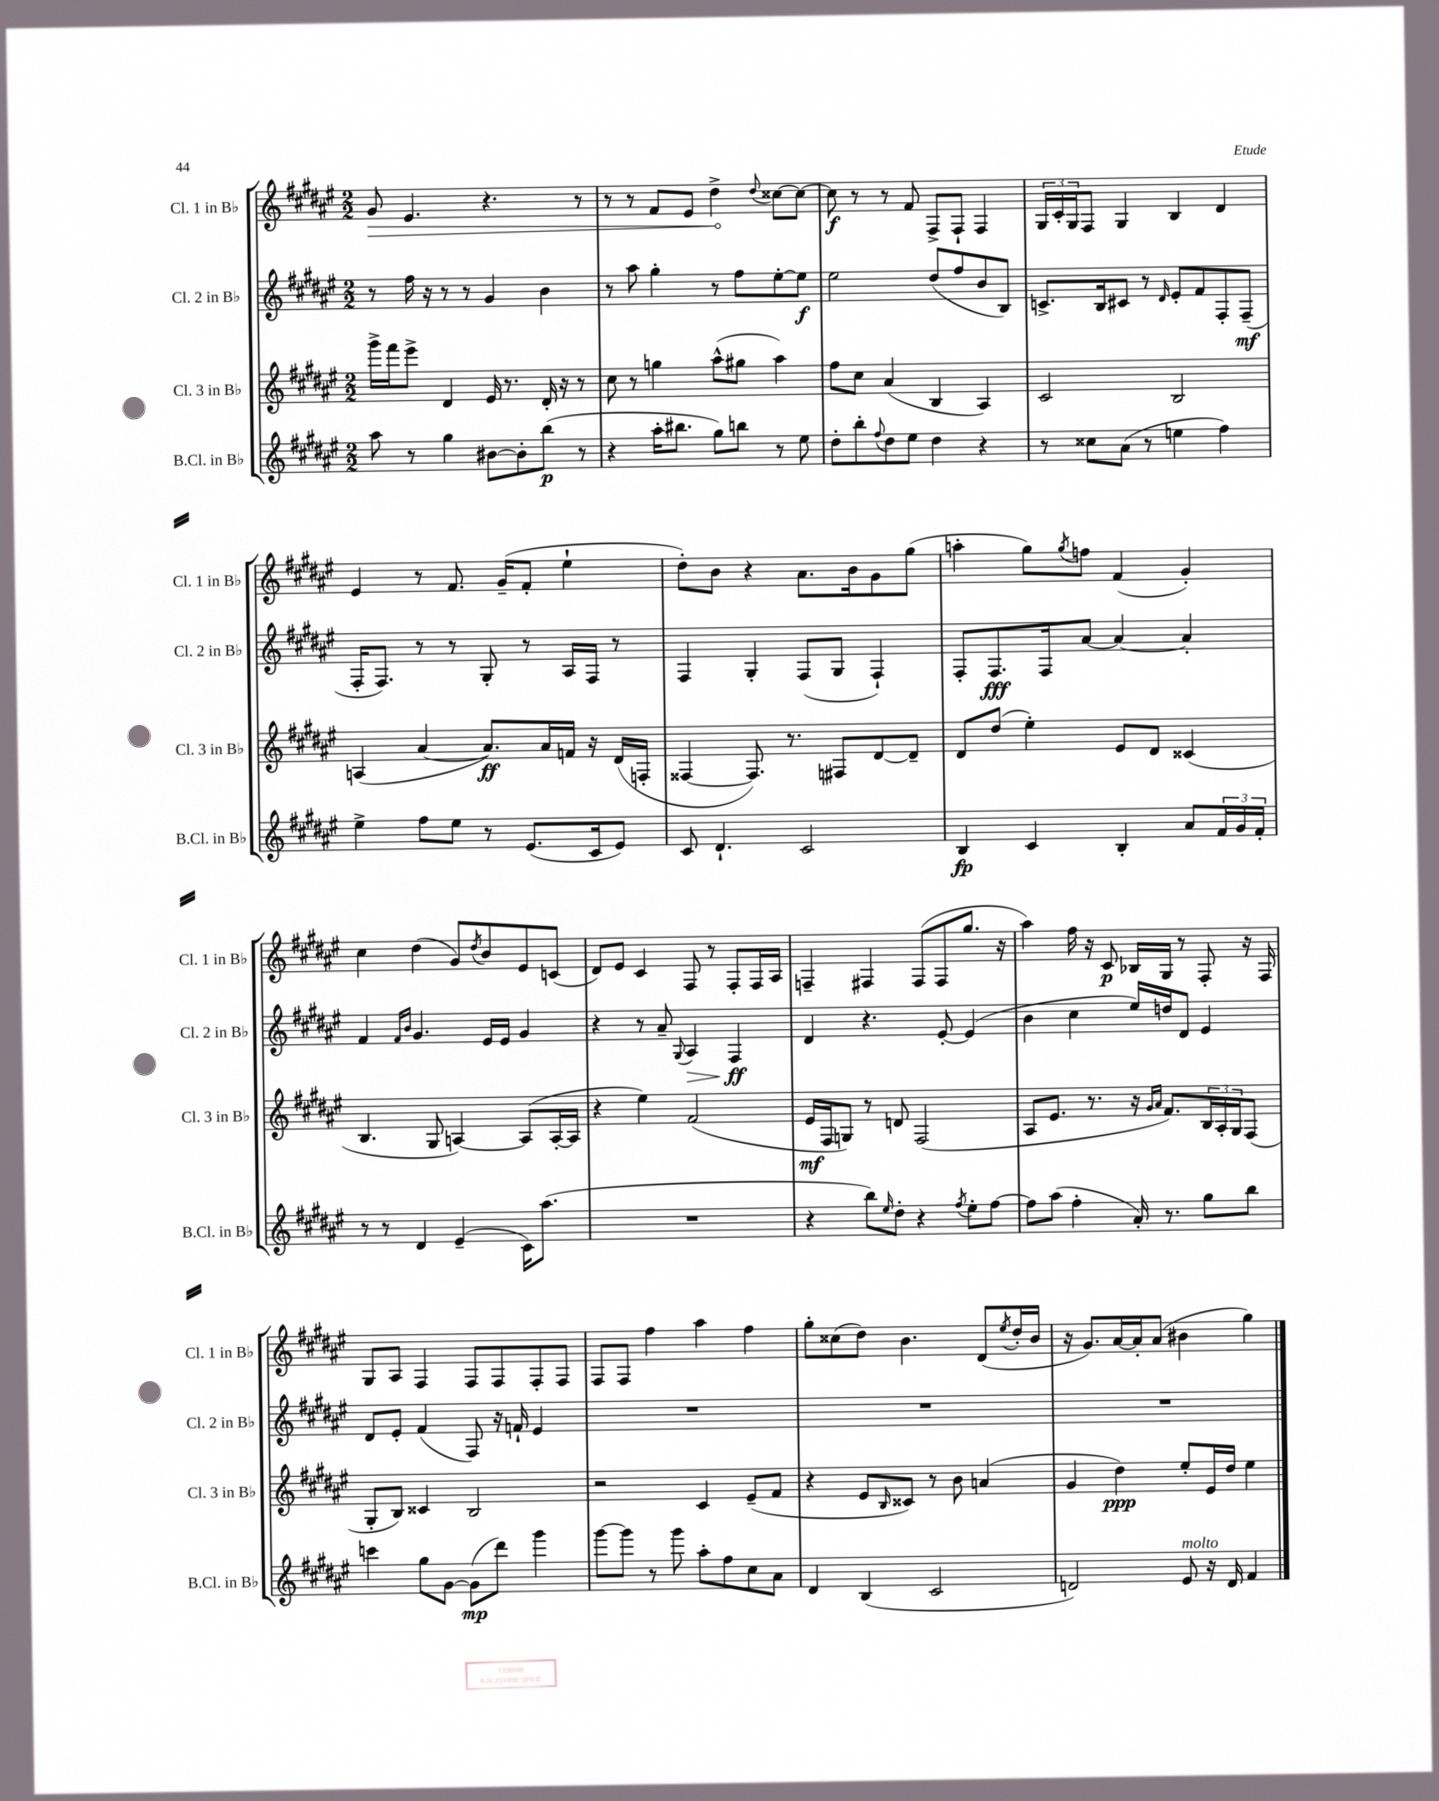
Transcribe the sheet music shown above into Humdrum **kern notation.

**kern	**kern	**kern	**kern
*staff4	*staff3	*staff2	*staff1
*clefG2	*clefG2	*clefG2	*clefG2
*k[f#c#g#d#a#e#]	*k[f#c#g#d#a#e#]	*k[f#c#g#d#a#e#]	*k[f#c#g#d#a#e#]
*M2/2	*M2/2	*M2/2	*M2/2
8aa#	16ggg#^	8r	8g#
.	16fff#	.	.
8r	8eee#^	16ff#	4.e#
.	.	16r	.
4gg#	4d#	8r	.
.	.	8r	.
[8b#	16e#	4g#	4.r
.	8.r	.	.
8b#']	.	.	.
(8bb	16d#'	4b	.
.	16r	.	.
8r	8r	.	8r
=	=	=	=
4r	8cc#	8r	8r
.	8r	8aa#	8r
16aa#'	4gg	4gg#'	8f#
8.bb#	.	.	.
.	.	.	8e#
8gg#)	(8aa#^^	8r	4dd#^
8bb	8gg#	8ff#	.
.	.	.	8qqdd#
8r	4aa#)	[8ee#'	[8cc##
8ee#	.	8ee#]	8cc##_
=	=	=	=
8dd#'	8ff#	2ee#	8cc##]
8bb'	8cc#	.	8r
8qqff#	.	.	.
8dd#	(4a#	.	8r
8ee#	.	.	8f#
4dd#	4B	(8dd#	8F#^
.	.	8ff#	8F#`
4r	4A#)	8b	4F#
.	.	8B)	.
=	=	=	=
8r	2c#	8.c^	24G#
.	.	.	24c#'
.	.	.	24G#
8cc##	.	.	8F#
.	.	16B	.
(8a#	.	8c#	4G#
8r	.	8r	.
.	.	16qqd#	.
4ee	2B	8e#'	4B
.	.	8f#	.
4ff#)	.	8F#'	4d#
.	.	(8F#~	.
=	=	=	=
4ee#^	(4A	16F#'	4e#
.	.	8.F#)	.
8ff#	[4a#	8r	8r
8ee#	.	8r	8.f#
8r	8.a#])	8G#'	.
.	.	.	(16g#~
(8.e#	.	8r	8f#'
.	16a#	.	.
.	16f	16A#	4ee#`
16c#	16r	16F#	.
8e#)	(16d#	8r	.
.	16F'	.	.
=	=	=	=
8c#	[4F##	4F#	8dd#')
4.d#`	.	.	8b
.	8.F##])	4G#'	4r
.	8.r	.	.
2c#	.	(8F#	8.a#
.	8F#	8G#	.
.	.	.	16b
.	[8d#	4F#`)	8g#
.	8d#~]	.	(8gg#
=	=	=	=
4B	8d#	8F#'	4aa'
.	(8dd#	8.F#	.
4c#	4ee#')	.	8gg#)
.	.	16F#	.
.	.	.	8qgg#
.	.	[8a#	8ff
4B'	8e#	4a#_	(4f#
.	8d#	.	.
8a#	(4c##	4a#']	4g#')
24f#	.	.	.
24g#	.	.	.
24f#'	.	.	.
=	=	=	=
8r	4.B	4f#	4cc#
8r	.	.	.
.	.	16qqf#	.
.	.	16qqb	.
4d#	.	4.g#	(4dd#
.	8G#	.	.
(4e#~	[4A)	.	8g#)
.	.	.	8qdd#
.	.	16e#	8b
.	.	16e#	.
16c#)	(8A]	4g#	8e#
(8.aa#	.	.	.
.	[16A'	.	(8c
.	16A]	.	.
=	=	=	=
1r	4r	4r	8d#)
.	.	.	8e#
.	4ee#)	8r	4c#
.	.	8a#~	.
.	.	8qqG#	.
.	(2f#	4A#	8F#
.	.	.	8r
.	.	4F#	8F#'
.	.	.	16F#
.	.	.	16A#
=	=	=	=
4r	16e#	4d#	4F~
.	16F#	.	.
.	8G)	.	.
8bb)	8r	4.r	4F#
16qqee#	.	.	.
8dd#'	8d	.	.
4r	(2F#	.	(8F#
.	.	[8e#'	8F#
8qff#	.	.	.
8ee#'	.	(4e#]	8.gg#
[8ff#	.	.	.
.	.	.	16r
=	=	=	=
8ff#]	8A#	4b	4aa#)
(8aa#	8.e#	.	.
4ff#'	.	4cc#	16ff#
.	8.r	.	16r
.	.	.	8c#
16a#')	16r	16ee#)	16B-
.	16qqg#	.	.
.	16qqa#	.	.
8.r	8.f#)	16dd	16G#
.	.	8d#	8r
8gg#	24B	4e#	8F#'
.	24A#'	.	.
.	24G#	.	.
8bb	(8F#	.	16r
.	.	.	16F#
=	=	=	=
4ccc	8G#'	8d#	8G#
.	8B)	8e#'	8A#
8gg#	4c##	(4f#	4F#
[8g#	.	.	.
(8g#]	2B	8F#)	8F#
8ddd#)	.	16r	8F#
.	.	16f`	.
4ggg#	.	4e#	8F#'
.	.	.	8F#
=	=	=	=
[8ggg#	2r	1r	8F#
8ggg#]	.	.	8F#
8r	.	.	4ff#
8ggg#	.	.	.
8aa#'	4c#	.	4aa#
8ff#	.	.	.
8cc#	(8e#~	.	4ff#
8a#	8f#	.	.
=	=	=	=
4d#	4r	1r	8gg#'
.	.	.	(8cc##
(4B	8e#	.	8dd#)
.	16qqB	.	.
.	8c##)	.	4.b
2c#	8r	.	.
.	8b	.	.
.	(4a	.	(8d#
.	.	.	8qee#
.	.	.	16dd#'
.	.	.	16b
=	=	=	=
2d)	4g#	1r	16r
.	.	.	8.g#)
.	4dd#)	.	[16a#
.	.	.	16a#']
.	.	.	(8a#
8e#	8ee#'	.	4b#
16r	16e#	.	.
16d	16dd#	.	.
4f#	4ee#	.	4gg#)
==	==	==	==
*-	*-	*-	*-
